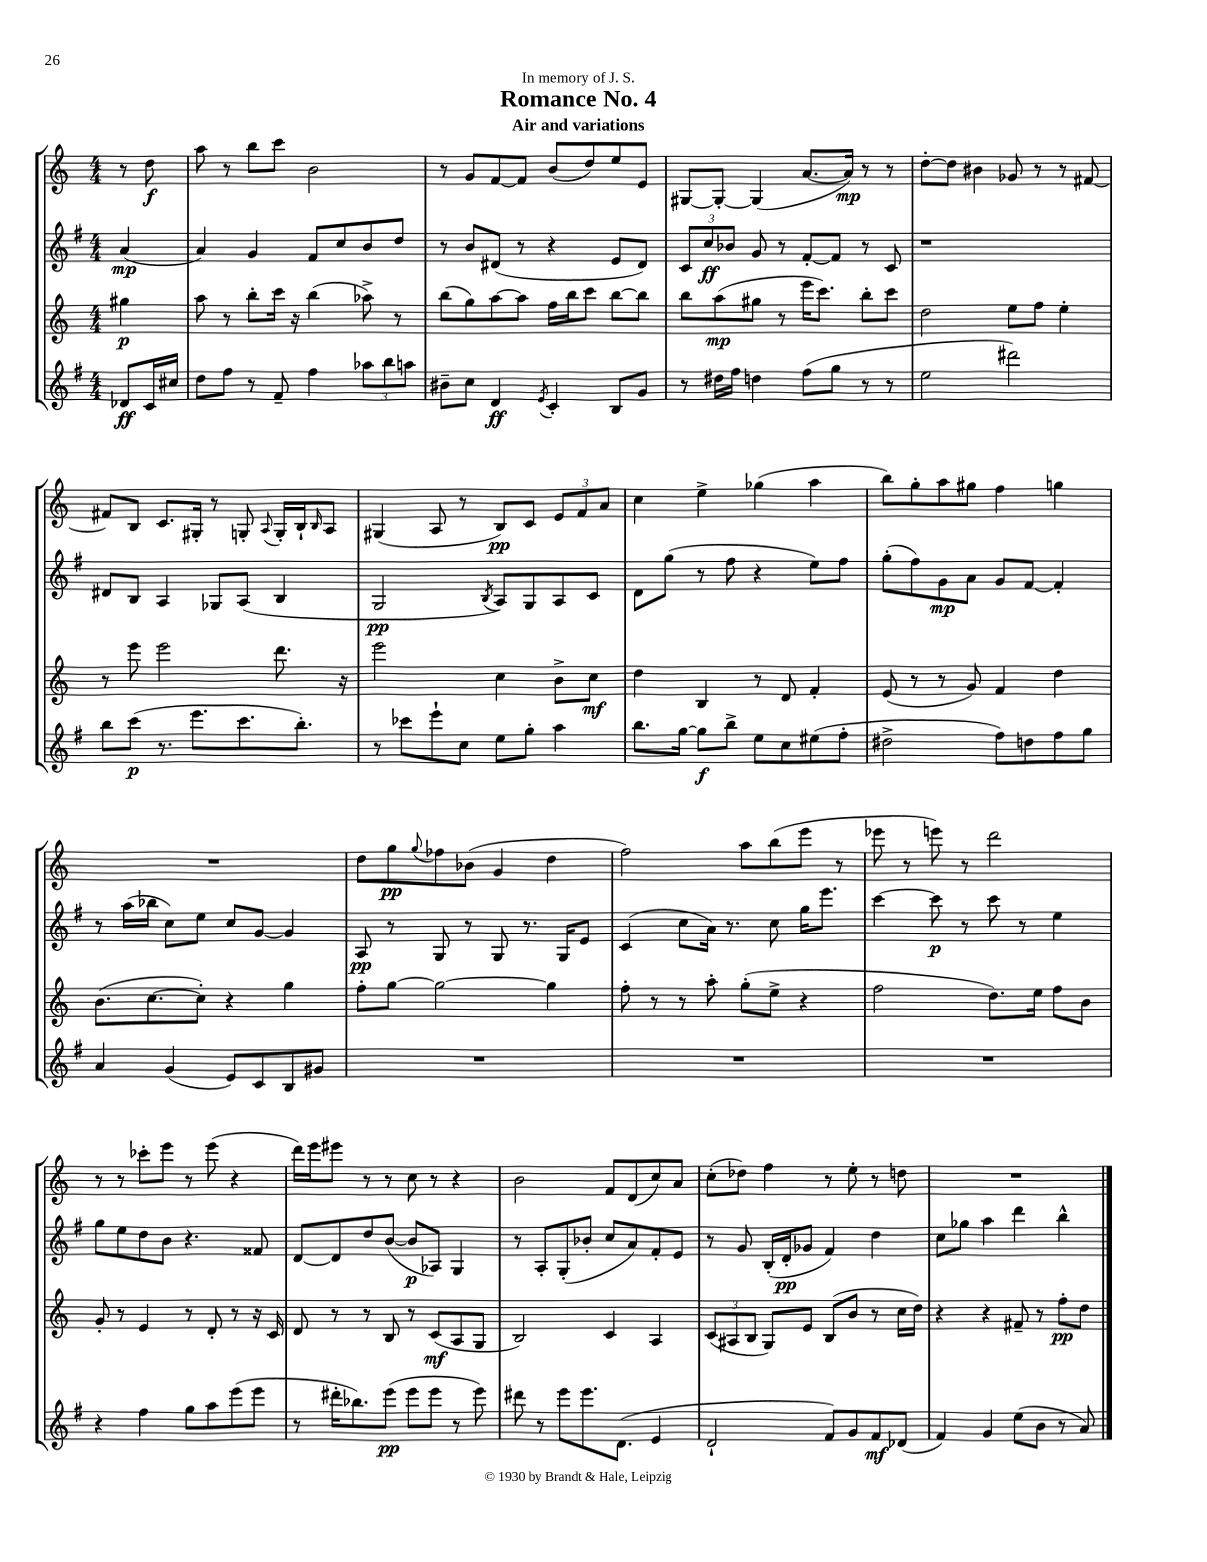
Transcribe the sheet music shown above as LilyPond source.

\header { title = "Romance No. 4" subtitle = "Air and variations" dedication = "In memory of J. S." }
<<
\new StaffGroup <<
\new Staff = "s0" {
    \clef treble \key c \major \numericTimeSignature \time 4/4 \partial 4
    r8 d''8\f |
    a''8 r8 b''8 c'''8 b'2 |
    r8 g'8 f'8~ f'8 b'8( d''8) e''8 e'8 |
    gis8~ gis8~-. gis4( a'8.~ a'16\mp) r8 r8 |
    d''8~-. d''8 bis'4 ges'8 r8 r8 fis'8~ |
    fis'8 b8 c'8. gis16-. r8 g8-. \appoggiatura { a8 } g16-. b16-! \grace { b16 } a8 |
    gis4( a8 r8 b8\pp) c'8 \tuplet 3/2 { e'8 f'8 a'8 } |
    c''4 e''4-> ges''4( a''4 |
    b''8) g''8-. a''8 gis''8 f''4 g''4 |
    R1 |
    d''8 g''8\pp \appoggiatura { g''8 } fes''8 bes'8( g'4 d''4 |
    f''2) a''8 b''8( e'''8 r8 |
    ees'''8 r8 e'''8) r8 d'''2 |
    r8 r8 ces'''8-. e'''8 r8 e'''8( r4 |
    d'''16) e'''16 eis'''8 r8 r8 c''8 r8 r4 |
    b'2 f'8 d'8( c''8) a'8 |
    c''8-.( des''8) f''4 r8 e''8-. r8 d''8 |
    R1 \bar "|." |
}
\new Staff = "s1" {
    \clef treble \key g \major \numericTimeSignature \time 4/4 \partial 4
    a'4\mp( |
    a'4) g'4 fis'8 c''8 b'8 d''8 |
    r8 b'8 dis'8( r8 r4 e'8 dis'8) |
    \tuplet 3/2 { c'8 c''8\ff bes'8 } g'8 r8 fis'8~-. fis'8 r8 c'8 |
    r1 |
    dis'8 b8 a4 ges8 a8( b4 |
    g2\pp \acciaccatura { b8 } a8) g8 a8 c'8 |
    d'8 g''8( r8 fis''8 r4 e''8) fis''8 |
    g''8-.( fis''8) g'8\mp a'8 g'8 fis'8~ fis'4-. |
    r8 a''16( bes''16 c''8) e''8 c''8 g'8~ g'4 |
    a8\pp r8 g8 r8 g8 r8. g16 e'8 |
    c'4( c''8 a'16) r8. c''8 g''16 e'''8. |
    c'''4~ c'''8\p r8 c'''8 r8 e''4 |
    g''8 e''8 d''8 b'8 r4. fisis'8 |
    d'8~ d'8 d''8 b'8~( b'8\p aes8) g4 |
    r8 a8-. g8-.( bes'8-. c''8 a'8) fis'8-. e'8 |
    r8 g'8 b16-.( d'16-.\pp ges'8 fis'4) d''4 |
    c''8 ges''8 a''4 d'''4 b''4-^ \bar "|." |
}
\new Staff = "s2" {
    \clef treble \key c \major \numericTimeSignature \time 4/4 \partial 4
    gis''4\p |
    a''8 r8 b''8-. c'''16 r16 b''4( aes''8->) r8 |
    b''8( g''8) a''8~ a''8 f''16 b''16 c'''8 b''8~ b''8 |
    b''8 a''8\mp( gis''8 r8 e'''16 c'''8.) b''8-. c'''8 |
    d''2 e''8 f''8 e''4-. |
    r8 e'''8 e'''2 d'''8. r16 |
    e'''2 c''4 b'8-> c''8\mf |
    d''4 b4 r8 d'8 f'4-. |
    e'8( r8 r8 g'8) f'4 d''4 |
    b'8.( c''8.~ c''8-.) r4 g''4 |
    f''8-. g''8~ g''2~ g''4 |
    f''8-. r8 r8 a''8-. g''8-.( e''8-> r4 |
    f''2 d''8.) e''16 f''8 b'8 |
    g'8-. r8 e'4 r8 d'8-. r8 r16 c'16 |
    d'8 r8 r8 b8 r8 c'8\mf( a8 g8 |
    b2) c'4 a4 |
    \tuplet 3/2 { c'8( ais8 b8 } g8) e'8 b8( b'8 r8 c''16 d''16) |
    r4 r4 fis'8-- r8 f''8-.\pp d''8 \bar "|." |
}
\new Staff = "s3" {
    \clef treble \key g \major \numericTimeSignature \time 4/4 \partial 4
    des'8\ff c'16 cis''16 |
    d''8 fis''8 r8 fis'8-- fis''4 \tuplet 3/2 { aes''8 b''8 a''8 } |
    bis'8-- c''8 d'4\ff \acciaccatura { e'8 } c'4-. b8 g'8 |
    r8 dis''16 fis''16 d''4 fis''8( g''8 r8 r8 |
    e''2 dis'''2) |
    b''8 c'''8\p( r8. e'''8. c'''8. b''8.-.) |
    r8 ces'''8 e'''8-! c''8 e''8 g''8-. a''4 |
    b''8. g''16~ g''8\f b''8-> e''8 c''8 eis''8( fis''8-. |
    dis''2-> fis''8) d''8 fis''8 g''8 |
    a'4 g'4( e'8) c'8 b8 gis'8 |
    R1 |
    R1 |
    R1 |
    r4 fis''4 g''8 a''8 e'''8( e'''8 |
    r8 dis'''16-. bes''8.) e'''8\pp( e'''8 e'''8 r8 e'''8) |
    dis'''8 r8 e'''8 e'''8. d'8.( e'4 |
    d'2-! fis'8) g'8 fis'8\mf des'8( |
    fis'4) g'4 e''8( b'8 r8 a'8) \bar "|." |
}
>>
>>
\layout { \context { \Score \remove "Bar_number_engraver" } }
